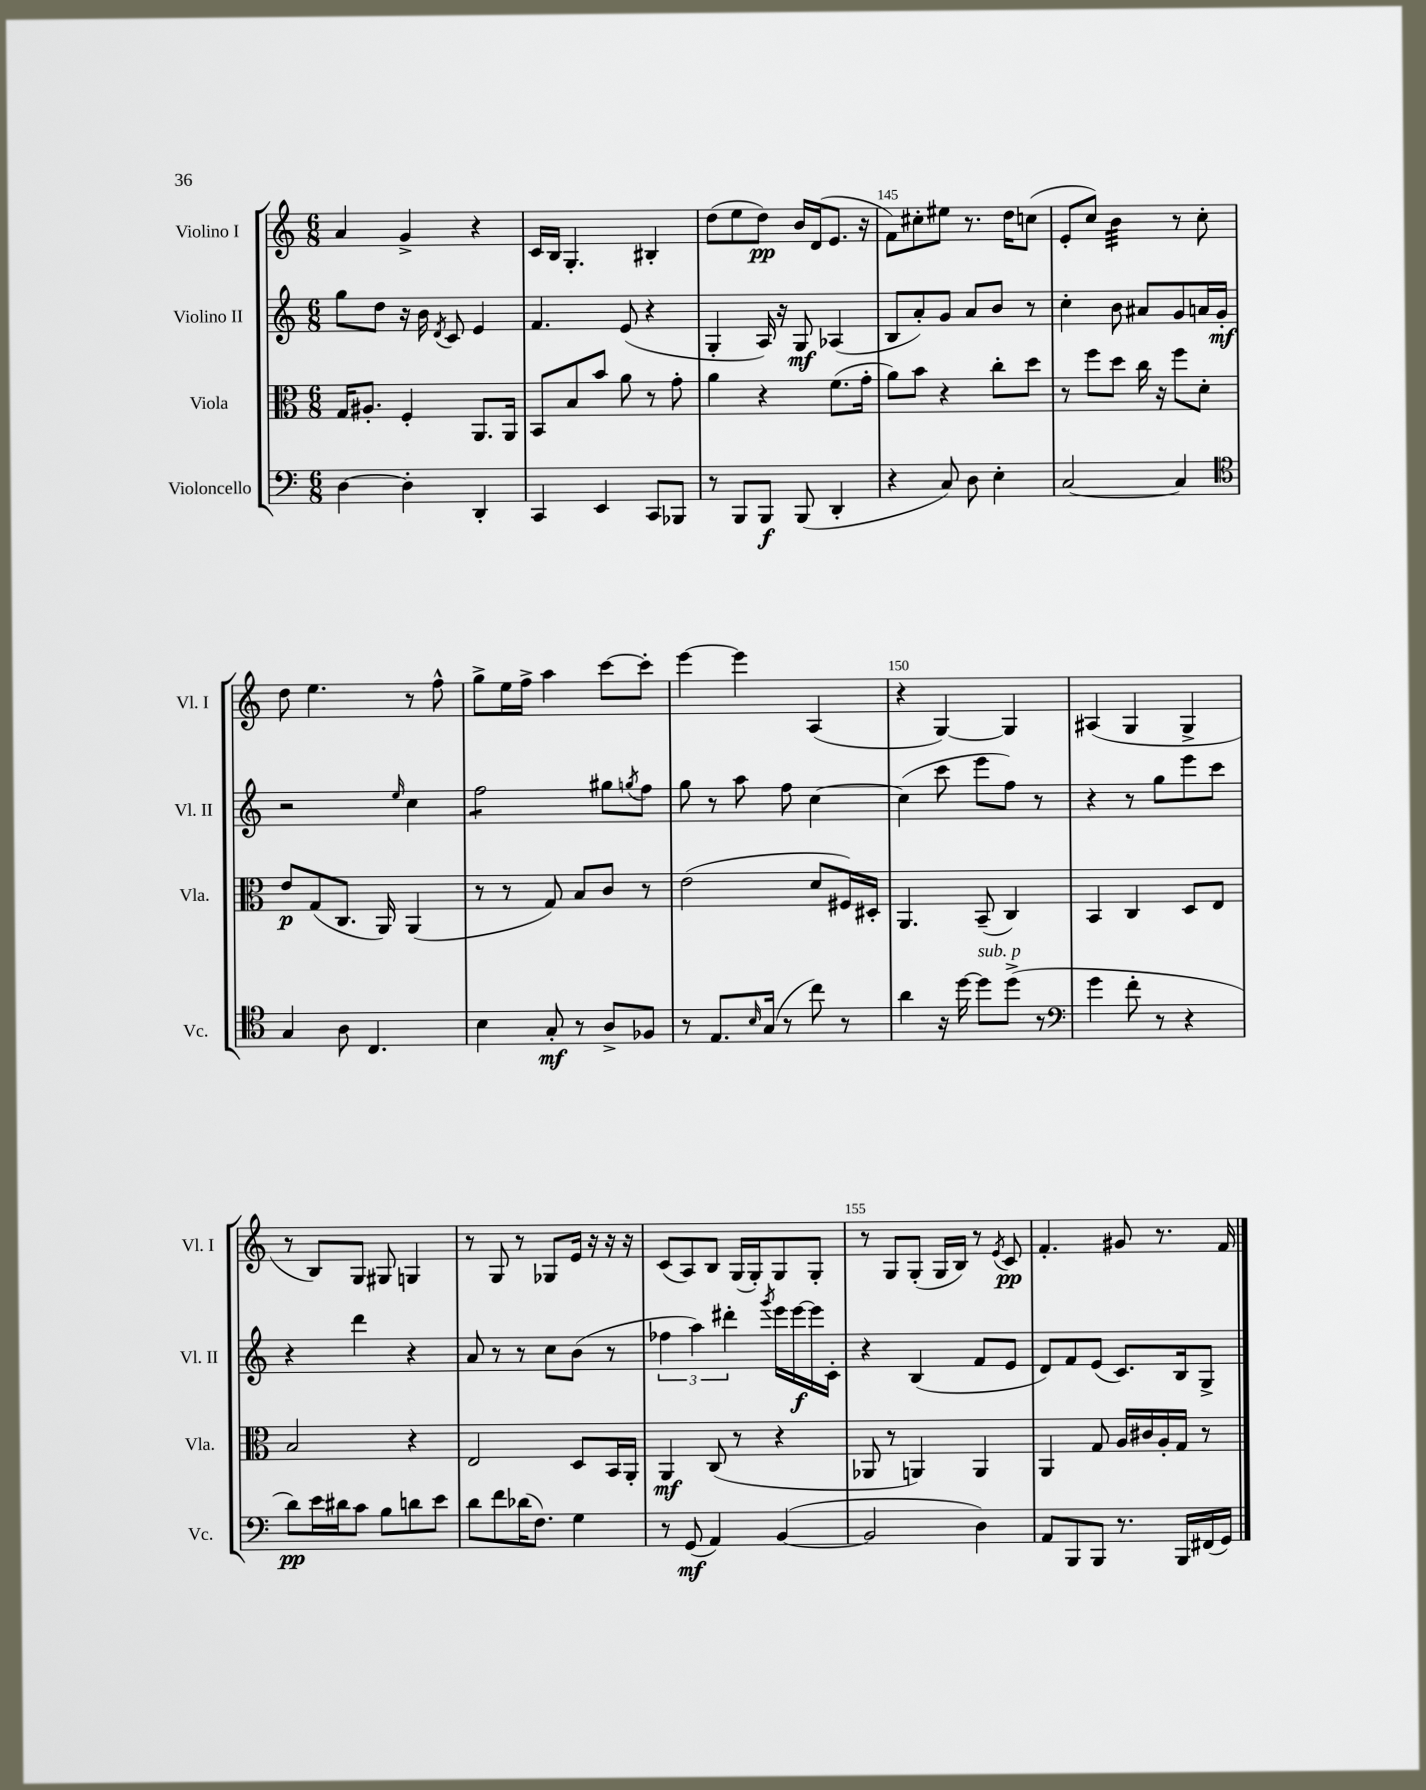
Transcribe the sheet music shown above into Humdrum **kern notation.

**kern	**kern	**kern	**kern
*staff4	*staff3	*staff2	*staff1
*clefF4	*clefC3	*clefG2	*clefG2
*k[]	*k[]	*k[]	*k[]
*M6/8	*M6/8	*M6/8	*M6/8
[4D	16G	8gg	4a
.	8.A#'	.	.
.	.	8dd	.
4D']	4F'	16r	4g^
.	.	16b	.
.	.	8qd	.
.	.	8c	.
4DD'	8.AA	4e	4r
.	16AA	.	.
=	=	=	=
4CC	8BB	4.f	16c
.	.	.	16B
.	8B	.	4.G'
4EE	8b	.	.
.	8a	(8e	.
8CC	8r	4r	4B#'
8BBB-	8g'	.	.
=	=	=	=
8r	4a	4G'	(8dd
8BBB	.	.	8ee
8BBB	4r	16A)	8dd)
.	.	16r	.
(8BBB	.	8G	16b
.	.	.	(16d
4DD'	(8.f	(4A-	8.e
.	16g'	.	16r
=	=	=	=
4r	8a)	8B	8f)
.	8b	8a')	8cc#'
8C)	4r	8g	8ee#
8D	.	8a	8.r
4E'	8cc'	8b	.
.	.	.	16dd
.	8dd	8r	(8cc
=	=	=	=
[2C	8r	4cc'	8e'
.	8ff	.	8cc)
.	8dd	8b	4b
.	16cc	8a#	.
.	16r	.	.
4C]	8ff	8g	8r
.	8d'	16a	8cc'
.	.	16g'	.
=	=	=	=
*clefC4	*	*	*
4G	8e	2r	8dd
.	(8G	.	4.ee
8A	8.C	.	.
4.C	.	.	.
.	16AA)	.	.
.	.	16qqee	.
.	(4AA	4cc	8r
.	.	.	8ff^^
=	=	=	=
4B	8r	2ff	8gg^
.	8r	.	16ee
.	.	.	16ff^
8G'	8G)	.	4aa
8r	8B	.	.
8A^	8c	8gg#	[8ccc
.	.	8qgg	.
8F-	8r	8ff	8ccc']
=	=	=	=
8r	(2e	8gg	[4eee
8.E	.	8r	.
.	.	8aa	4eee]
16qqB	.	.	.
(16G	.	.	.
8r	.	8ff	.
8cc)	8d	[4cc	(4A
8r	16F#)	.	.
.	16D#'	.	.
=	=	=	=
4a	4.AA	(4cc]	4r
16r	.	8ccc	[4G)
[16dd	.	.	.
8dd]	(8BB~	8eee	.
(8dd^	4C)	8ff)	4G]
8r	.	8r	.
=	=	=	=
*clefF4	*	*	*
4g	4BB	4r	(4A#
8f'	4C	8r	4G
8r	.	8gg	.
4r	8D	8eee	4G^
.	8E	8ccc	.
=	=	=	=
8d)	2B	4r	8r
16e	.	.	8B)
16d#	.	.	.
8c	.	4ddd	8G
8B	.	.	8G#
8d	4r	4r	4G
8e	.	.	.
=	=	=	=
8d	2E	8a	8r
8f	.	8r	8G
(16d-	.	8r	8r
8.F)	.	.	.
.	.	8cc	8G-
4G	8D	(8b	16e
.	.	.	16r
.	16BB	8r	16r
.	16AA'	.	16r
=	=	=	=
8r	4AA	6ff-	(8c
(8GG	.	.	8A)
.	.	6aa)	.
4AA)	(8C	.	8B
.	.	6ddd#'	.
.	8r	.	(16G
.	.	.	16G')
.	.	8qggg	.
([4BB	4r	16eee	8G
.	.	[16eee	.
.	.	16eee]	8G'
.	.	16c'	.
=	=	=	=
2BB]	8AA-	4r	8r
.	8r	.	8G
.	4AA)	(4B	(8G'
.	.	.	16G
.	.	.	16B)
4D)	4AA	8f	8r
.	.	.	8qe
.	.	8e	8c
=	=	=	=
8AA	4AA	8d)	4.f'
8BBB	.	8f	.
8BBB	8G	(8e	.
8.r	16A	8.c)	8g#
.	16c#	.	.
.	16A'	.	8.r
16BBB	16G	16B	.
(16FF#	8r	8G^	.
16GG)	.	.	16f
==	==	==	==
*-	*-	*-	*-
